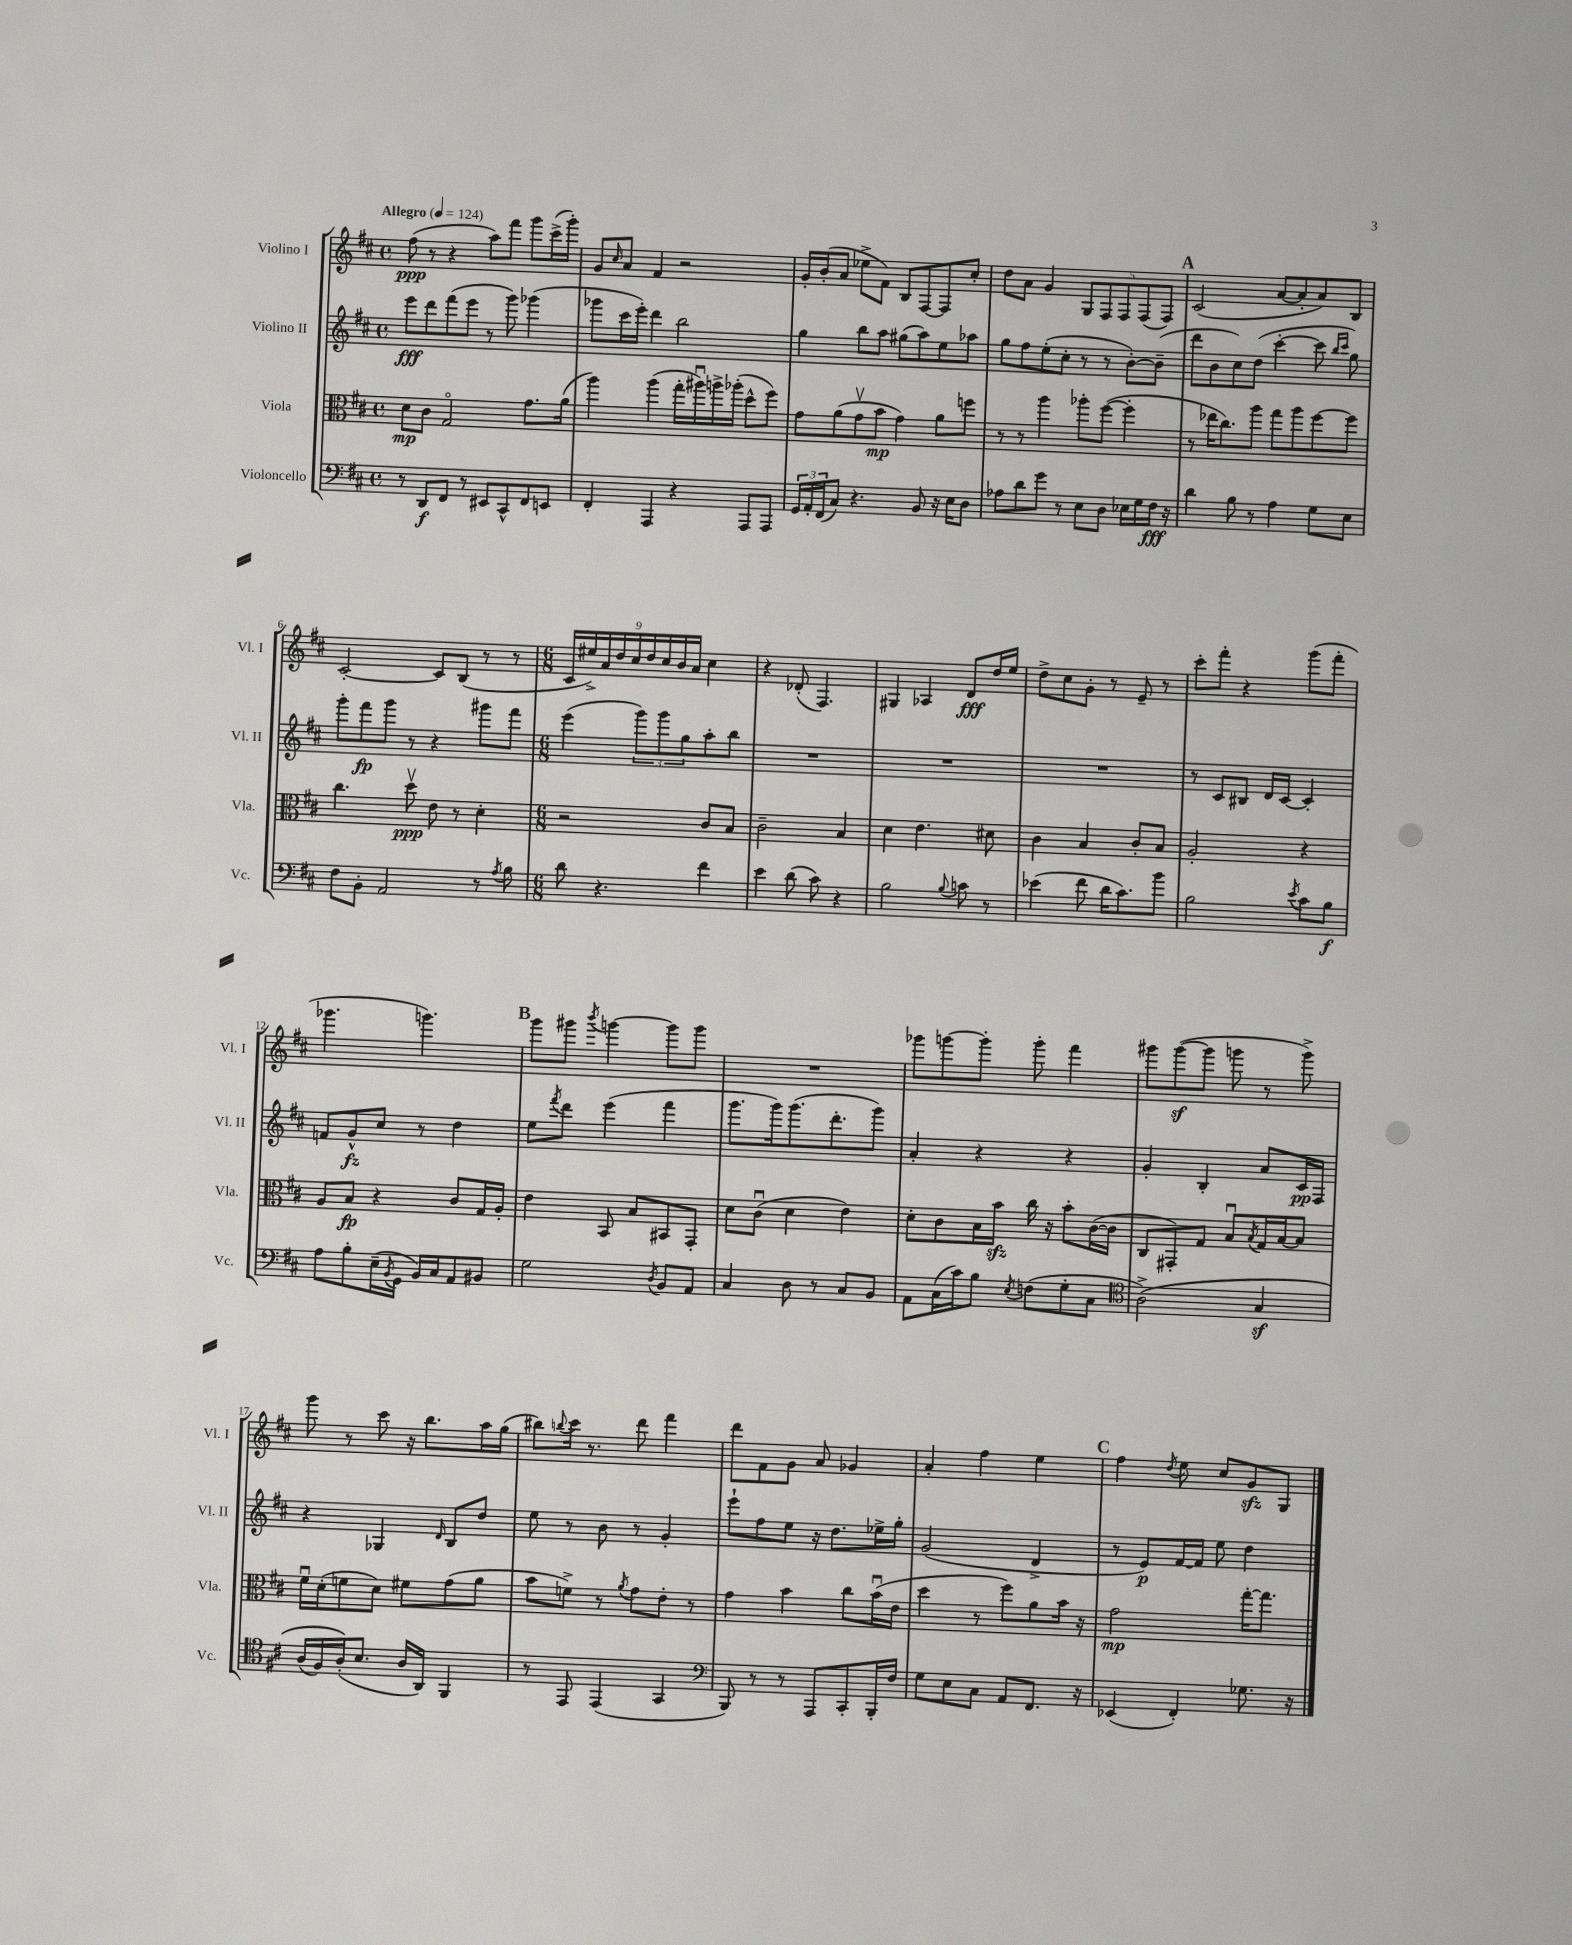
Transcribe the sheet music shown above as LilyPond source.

<<
\new StaffGroup <<
\new Staff = "s0" \with { instrumentName = "Violino I" shortInstrumentName = "Vl. I" } {
    \clef treble \key d \major \defaultTimeSignature \time 4/4 \tempo "Allegro" 4 = 124
    fis''8\ppp( r8 r4 a''8) fis'''8 g'''8 cis'''16->( g'''16-.) |
    g'8 \grace { cis''16 } a'8 fis'4 r2 |
    g'16-. b'16-.( a'8 ees''8-> fis'8) b8 fis8~ fis8 cis''8-. |
    d''8 a'8 g'4 \tuplet 5/4 { g8 fis8 fis8 fis8( fis8) } |
    \mark \markup { \bold "A" } cis'2( a'8~ a'8-. a'8) b8 |
    cis'2~-. cis'8 b8( r8 r8 |
    \numericTimeSignature \time 6/8 \tuplet 9/8 { cis'16 eis''16->) a'16 d''16 cis''16 d''16 cis''16 b'16 a'16 } cis''4 |
    r4 des'8-.( fis4.) |
    gis4 aes4 d'8\fff d''16 e''16 |
    d''8-> cis''8 g'8-. r8 e'8-- r8 |
    cis'''8-. fis'''8-. r4 g'''8( fis'''8-. |
    ges'''4. g'''4.) |
    \mark \markup { \bold "B" } g'''8 gis'''8 \acciaccatura { b'''8 } g'''4~ g'''8 g'''8 |
    R2. |
    ges'''8 g'''8~ g'''8-. g'''8-. fis'''4 |
    gis'''8 gis'''8~\sf( gis'''8 g'''8 r8 g'''8->) |
    g'''8 r8 cis'''8 r16 b''8. a''16 g''16( |
    bis''8) \appoggiatura { b''8 } cis'''16 r8. d'''8 fis'''4 |
    d'''8 fis'8 g'8 a'8 ges'4 |
    a'4-. fis''4 e''4 |
    \mark \markup { \bold "C" } fis''4 \acciaccatura { d''8 } e''8 cis''8 g'8\sfz g8 \bar "|." |
}
\new Staff = "s1" \with { instrumentName = "Violino II" shortInstrumentName = "Vl. II" } {
    \clef treble \key d \major \defaultTimeSignature \time 4/4
    e'''8\fff d'''8 fis'''8( e'''8 r8 g'''8) ges'''4( |
    ges'''8 cis'''16 e'''16-.) d'''4 b''2 |
    g''4 b''8 a''8 gis''8( a''8) e''8 aes''8 |
    g''8 fis''8 e''8-.( cis''8-. r8 r8 b'8~-.) b'8--( |
    \mark \markup { \bold "A" } d'''8 b'8 cis''8) d''8( cis'''4~-. cis'''8 \grace { b''16 cis'''16 } g''8) |
    g'''8-. fis'''8\fp g'''8 r8 r4 gis'''8 fis'''8 |
    \numericTimeSignature \time 6/8 e'''4( \tuplet 3/2 { g'''8) g'''8 g''8 } a''8-. b''8 |
    R2. |
    R2. |
    R2. |
    r8 cis'8 bis8 d'16 cis'16~ cis'4-. |
    f'8 g'8-^\fz cis''8 r8 d''4 |
    \mark \markup { \bold "B" } e''8 \acciaccatura { fis'''8 } d'''8 e'''4( fis'''4 |
    g'''8. g'''16) g'''8.( d'''8.-. g'''8) |
    a'4-. r4 r4 |
    g'4-. b4-. a'8 cis'16\pp fis16 |
    r4 ges4 \grace { d'16 } b8 d''8 |
    e''8 r8 b'8 r8 g'4-. |
    e'''8-! fis''8 e''8 r16 d''8. ees''16-> g''16-. |
    g'2( d'4-> |
    \mark \markup { \bold "C" } r8 e'8\p) fis'16~ fis'16 e''8 d''4 \bar "|." |
}
\new Staff = "s2" \with { instrumentName = "Viola" shortInstrumentName = "Vla." } {
    \clef alto \key d \major \defaultTimeSignature \time 4/4
    d'8\mp cis'8 g2\flageolet g'8. a'16( |
    a''4) a''4( g''16-. ais''16\downbow) a''16-> aes''16-.( d''8-^ fis''8) |
    g'8 a'8( g'8\upbow b'8\mp g'4) a'8 f''8 |
    r8 r8 a''4 aes''8-. fis''8~( fis''4-. |
    \mark \markup { \bold "A" } r8 ees''16 cis''8.) a''8 g''8 a''8 fis''8~ fis''8 |
    cis''4. d''8\upbow\ppp e'8 r8 d'4-. |
    \numericTimeSignature \time 6/8 r2 cis'8 b8 |
    cis'2-- b4 |
    d'4 e'4. dis'8 |
    cis'4 b4 cis'8-. b8 |
    a2-. r4 |
    a8 b8\fp r4 cis'8 g16 a16-. |
    \mark \markup { \bold "B" } e'4 b,8 b8 bis,8 g,8-. |
    d'8 cis'8\downbow( d'4 e'4) |
    d'8-. cis'8 b16 b'16\sfz cis''16 r16 b'8-. cis'16~( cis'16 |
    cis8 gis,8-.) g8 b8\downbow \acciaccatura { b8 } g16 b16~ b8 |
    fis'16\downbow d'16-.( f'8 d'8) fis'8 g'8( a'8 |
    b'8 f'8->) r8 \acciaccatura { a'8 } g'8 e'8-. r8 |
    g'4 b'4 cis''8 b'16\downbow( e'16 |
    d''4 r8 fis''8) a'8 b'16 r16 |
    \mark \markup { \bold "C" } g'2\mp g''16~-. g''8. \bar "|." |
}
\new Staff = "s3" \with { instrumentName = "Violoncello" shortInstrumentName = "Vc." } {
    \clef bass \key d \major \defaultTimeSignature \time 4/4
    r8 d,8\f fis,8 r8 eis,8 cis,8-^ fis,8 e,8 |
    fis,4-. a,,4 r4 a,,8 a,,8 |
    \tuplet 3/2 { g,16 a,16-. fis,16( } cis8) r4. b,8 r16 e16 d8 |
    aes8 d'8 g'8 r8 e8 d8 ees16 g16 fis16\fff r16 |
    \mark \markup { \bold "A" } d'4 b8 r8 a4 g8 e8 |
    fis8 b,8-. a,2 r8 \acciaccatura { a8 } b8 |
    \numericTimeSignature \time 6/8 d'8 r4. fis'4 |
    e'4 d'8( cis'8) r4 |
    b2 \appoggiatura { b8 } c'8 r8 |
    ees'4( fis'8 d'16 cis'8.) b'8 |
    b2 \acciaccatura { e'8 } cis'8 b8\f |
    a8 b8-. e16--( \acciaccatura { b,8 } g,16 b,16) cis16 a,8 bis,8 |
    \mark \markup { \bold "B" } g2 \acciaccatura { d8 } b,8 a,8 |
    cis4 d8 r8 cis8 b,8 |
    a,8 cis16( cis'16) b8 \acciaccatura { e8 } f8( g8-. cis8 |
    \clef tenor a2->)\( g4\sf |
    a16( fis16) a16-.(\) b8. a16 a,16) fis,4 |
    r8 e,8 e,4( g,4 |
    \clef bass b,,8) r8 r8 a,,8 cis,8-. b,,16-. fis16 |
    g8 e8 cis8 a,8 fis,8. r16 |
    \mark \markup { \bold "C" } ees,4( fis,4-.) ges8. r16 \bar "|." |
}
>>
>>
